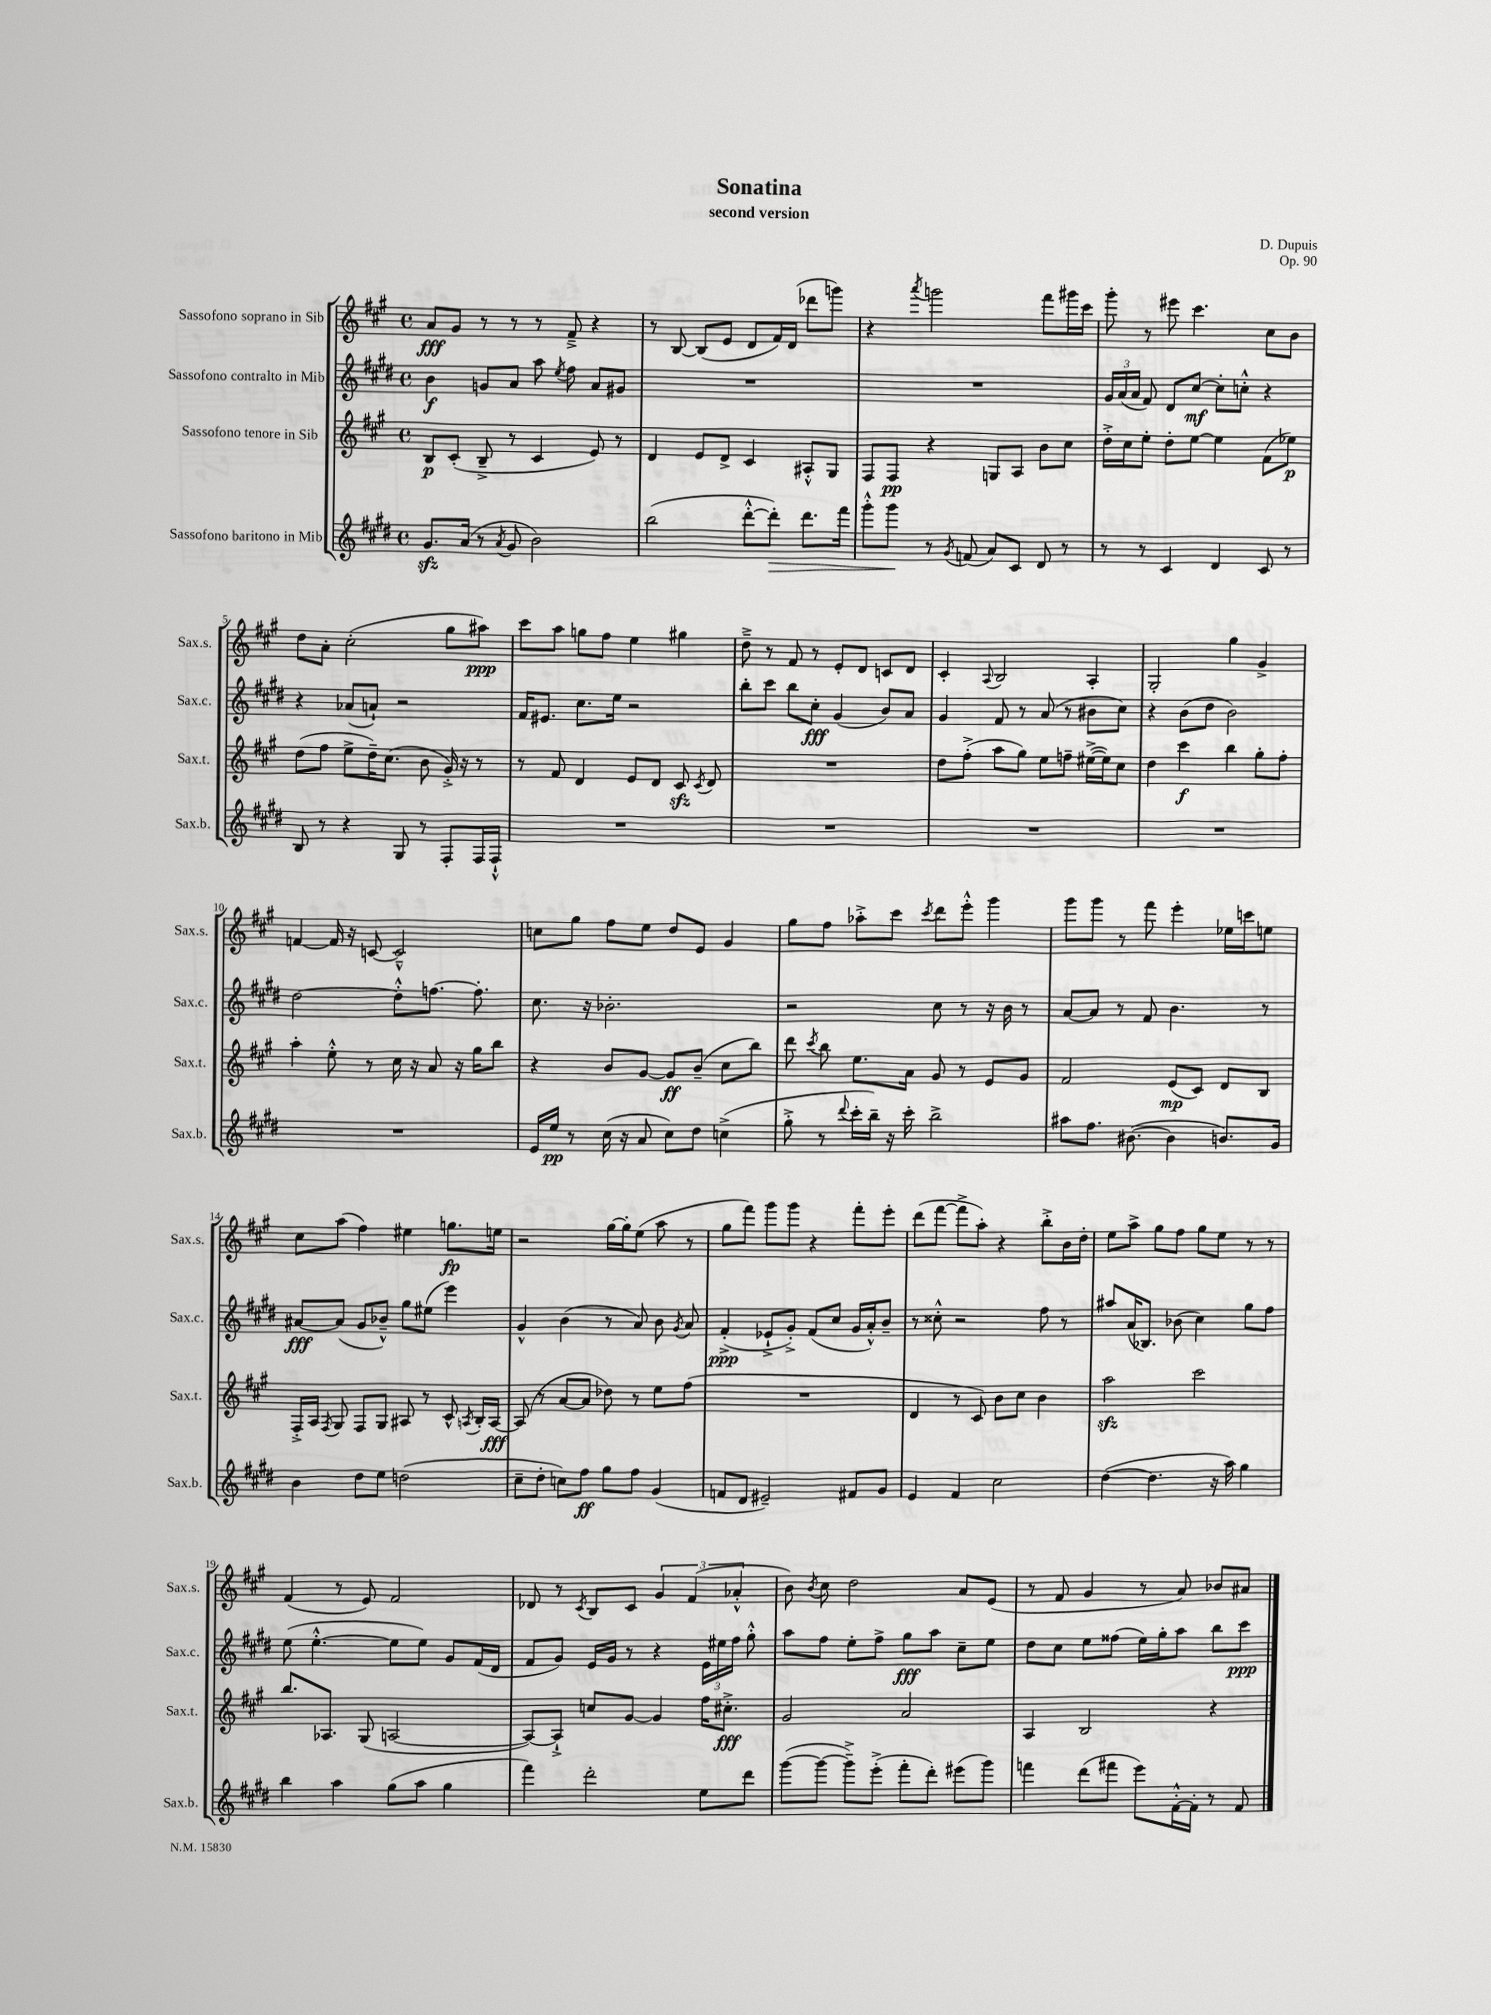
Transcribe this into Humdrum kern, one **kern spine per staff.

**kern	**kern	**kern	**kern
*staff4	*staff3	*staff2	*staff1
*clefG2	*clefG2	*clefG2	*clefG2
*k[f#c#g#d#]	*k[f#c#g#]	*k[f#c#g#d#]	*k[f#c#g#]
*M4/4	*M4/4	*M4/4	*M4/4
*met(c)	*met(c)	*met(c)	*met(c)
8.g#/L	8B/L	4b\	8a/L
.	(8c#'/J	.	8g#/J
(16a/Jk	.	.	.
8r	8B~^/	8g/L	8r
8qa/	.	.	.
8g#/	8r	8a/J	8r
2b\)	4c#/	8aa\	8r
.	.	8qee/	.
.	.	8ff#\	8f#~^/
.	8e/)	8a/L	4r
.	8r	8g#/J	.
=	=	=	=
(2bb\	4d/	1r	8r
.	.	.	[8B/
.	8e/L	.	(8B/]L
.	8d^/J	.	8e/J
[8ddd#'^^\L	4c#/	.	8d/L
8ddd#'\]J)	.	.	16f#/L)
.	.	.	(16d/JJ
8.ddd#\L	8A#'^^/L	.	8ddd-\L
.	8G#/J	.	8ggg\J)
16fff#\Jk	.	.	.
=	=	=	=
8ggg#'^^\L	8F#/L	1r	4r
8ggg#\J	8F#/J	.	.
.	.	.	8qaaa/
8r	4r	.	2ggg\
8qg#/	.	.	.
(8f/	.	.	.
8a/L)	8G/L	.	.
8c#/J	8A/J	.	.
8d#/	8b\L	.	8fff#\L
8r	8cc#\J	.	16ggg#\L
.	.	.	16ccc#\JJ
=	=	=	=
8r	16dd'^\LL	24g#/LL	8ggg#'\
.	.	(24a/	.
.	16cc#\J	.	.
.	.	24a/JJ	.
8r	8ee'\J	8f#/)	8r
4c#/	8dd'\L	8d#/L	8eee#\
.	[8ee\J	[8cc#/J	4.ccc#\
4d#/	4ee\]	8cc#'\]L	.
.	.	8cc'^^\J	.
8c#/	(8f#\L	4r	8cc#\L
8r	8ee-\J)	.	8b\J
=	=	=	=
8B/	(8dd\L	4r	8dd\L
8r	8ff#\J	.	8a'\J
4r	8ee^\L	(8a-/L	(2cc#'\
.	16dd~\K)	8a`/J)	.
.	(8.cc#\J	.	.
8G#/	.	2r	.
8r	8b\	.	.
8F#'/L	16g#'^/)	.	8gg#\L
.	16r	.	.
16F#/L	8r	.	8aa#\J)
16F#`^^/JJ	.	.	.
=	=	=	=
1r	8r	16f#/LK	8ccc#\L
.	.	8.e#/J	.
.	8f#/	.	8aa\J
.	4d/	8.cc#\L	8gg\L
.	.	.	8ff#\J
.	.	16ee\Jk	.
.	8e/L	2r	4ee\
.	8d/J	.	.
.	8c#/	.	4gg#\
.	8qc#/	.	.
.	8d/	.	.
=	=	=	=
1r	1r	8bb'\L	8dd~^\
.	.	8ccc#\J	8r
.	.	8bb\L	8f#/
.	.	8cc#'\J	8r
.	.	(4g#/	8e'/L
.	.	.	8d/J
.	.	8b/L)	8c/L
.	.	8a/J	8d/J
=	=	=	=
1r	8dd\L	4g#/	4c#'/
.	(8ff#'^\J	.	.
.	.	.	8qqA/
.	8aa\L	8f#/	2B/
.	8gg#\J)	8r	.
.	8ee\L	(8a/	.
.	8ff~\J	8r	.
.	([16ee#^\LL	8b#\L	4A'/
.	16ee#\]J)	.	.
.	8cc#\J	8cc#\J)	.
=	=	=	=
1r	4dd\	4r	2G#'/
.	4ccc#\	(8b\L	.
.	.	8dd#\J	.
.	4bb\	2b\)	4gg#\
.	8gg#'\L	.	4g#^/
.	8ff#'\J	.	.
=	=	=	=
1r	4aa'\	[2dd#\	[4f/
.	8ee'^^\	.	16f/]
.	.	.	16r
.	8r	.	[8c/
.	16cc#\	8dd#'^^\]L	2c~^^/]
.	16r	.	.
.	8a/	[8.ff\J	.
.	16r	.	.
.	16gg#\LK	8.ff'\]	.
.	8bb\J	.	.
=	=	=	=
16e/LL	4r	8.cc#\	8cc\L
16ee/JJ	.	.	.
8r	.	.	8gg#\J
.	.	16r	.
(16cc#\	8b/L	2.b-'\	8ff#\L
16r	.	.	.
8a/	[8g#/J	.	8ee\J
8cc#\L)	8g#/]L	.	8dd/L
8dd#\J	(8b~/J	.	8e/J
(4cc^\	8cc#\L	.	4g#/
.	8bb\J)	.	.
=	=	=	=
8gg#'^\	8ddd\	2r	8gg#\L
.	8qccc#/	.	.
8r	8bb\	.	8ff#\J
8qqddd#/	.	.	.
16ccc#'\LL	8.ee\L	.	8aa-'^\L
16bb~\JJ)	.	.	.
16r	.	.	8ccc#\J
16ccc#'\	16a\Jk	.	.
.	.	.	8qccc#/
2bb^\	8g#/	8cc#\	8ddd\L
.	8r	8r	8eee'^^\J
.	8e/L	16r	4ggg#\
.	.	16b\	.
.	8g#/J	8r	.
=	=	=	=
8aa#\L	2f#/	[8a/L	8ggg#\L
8.ff#\J	.	8a/]J	8ggg#\J
.	.	8r	8r
([8.b#\	.	.	.
.	.	8f#/	8fff#\
4b#\]	(8e/L	4.b\	4eee'\
.	8c#/J)	.	.
8.b/L)	8d/L	.	16ee-\LL
.	.	.	16ccc\J
.	8B/J	8r	8ee\J
16g#/Jk	.	.	.
=	=	=	=
4b\	16F#'^/LL	[8a#/L	8cc#\L
.	16A/JJ	.	.
.	8qF#/	.	.
.	8G#/	(8a#/]J	(8aa\J
8dd#\L	8F#/L	8g#/L	4ff#\)
8ee\J	8G#/J	8b-~^^/J)	.
(2dd\	8A#/	8gg#\L	4ee#\
.	8r	(8ee#\J	.
.	8c#^^/	4eee\)	8.gg\L
.	8qA/	.	.
.	16B'/LL	.	.
.	[16A/JJ	.	16ee\Jk
=	=	=	=
8cc#~\L	(8A/]	4g#^^/	2r
8dd#'\J	8r	.	.
8cc\L)	[8a/L	(4b\	.
8ff#\J	8a/]J	.	.
8gg#\L	8dd-\)	8r	[16gg#\LL
.	.	.	16gg#'\]J
8ff#\J	8r	8a/)	(8ee\J
(4g#/	8ee\L	8b\	8aa\
.	.	8qg#/	.
.	(8ff#\J	8a/	8r
=	=	=	=
8f/L	1r	(4f#'^/	8gg#\L
8d#/J	.	.	8fff#\J)
2e#~/)	.	8e-`^/L	8ggg#\L
.	.	8g#'^/J)	8ggg#\J
.	.	(8f#/L	4r
.	.	8cc#/J	.
8f#/L	.	16g#/LL	8fff#'\L
.	.	16a'^^/J)	.
8g#/J	.	8b~/J	8eee'\J
=	=	=	=
4e/	4d/	8r	(8ddd\L
.	.	8cc##'^^\	[8fff#\J
4f#/	8r	2r	8fff#^\]L
.	8c#/)	.	8aa'\J)
2cc#\	8b\L	.	4r
.	8cc#\J	.	.
.	4b\	8ff#\	8bb'^\L
.	.	8r	16b\L
.	.	.	16dd'\JJ
=	=	=	=
([4dd#\	2aa\	8aa#/L	8ee\L
.	.	(16a/K	8aa^\J
.	.	8.B-/J)	.
4.dd#\]	.	.	8gg#\L
.	.	(8b-\	8ff#\J
.	2ccc#\	4cc#\)	8gg#\L
16r	.	.	8ee\J
16aa\)	.	.	.
4gg#\	.	8gg#\L	8r
.	.	8ff#\J	8r
=	=	=	=
4bb\	8.bb/L	(8ee\	(4f#/
.	.	[4.ee'^^\	.
.	8.A-/J	.	.
4aa\	.	.	8r
.	(8G#/	.	8e/)
(8gg#\L	[2A/	8ee\]L	2f#/
8aa\J	.	8ee\J)	.
4gg#\	.	8g#/L	.
.	.	(16f#/L	.
.	.	16d#/JJ	.
=	=	=	=
4fff#\)	8A/_L)	8f#/L	8d-/
.	8A`^/]J	8g#/J)	8r
.	.	.	8qc#/
2ddd#'\	8cc/L	16e/LL	8B/L
.	.	16g#/JJ	.
.	[8g#/J	8r	8c#/J
.	4g#/]	4r	6g#/
.	.	.	(6f#/
8ee\L	16ff#\LK	24e\LL	.
.	.	24ee#\	.
.	8.cc#'^\J	.	.
.	.	24ff#\JJ	6a-'^^/
8ddd#\J	.	8gg#'^^\	.
=	=	=	=
([8ggg#\L	2g#/	8aa\L	8b\)
.	.	.	8qb/
8ggg#\_J	.	8ff#\J	8cc#\
8ggg#~^\]L)	.	8ee'\L	2dd\
(8eee'^\J	.	8ff#^\J	.
8fff#'\L	2a/	8gg#\L	.
8ddd#'\J)	.	8aa\J	.
(8eee#\L	.	8cc#~\L	8a/L
8ggg#\J)	.	8ee\J	(8e/J
=	=	=	=
4fff\	4A/	8dd#\L	8r
.	.	8cc#\J	8f#/
(8ddd#\L	2B/	8ee\L	4g#/
8fff#\J	.	(8ff##\J	.
8eee\L)	.	16ee\LL)	8r
.	.	16gg#'\J	.
[16f#'^^\L	.	8aa\J	8a/)
16f#'\]JJ	.	.	.
8r	4r	8bb\L	8b-/L
8f#/	.	8ccc#\J	8a#/J
==	==	==	==
*-	*-	*-	*-
